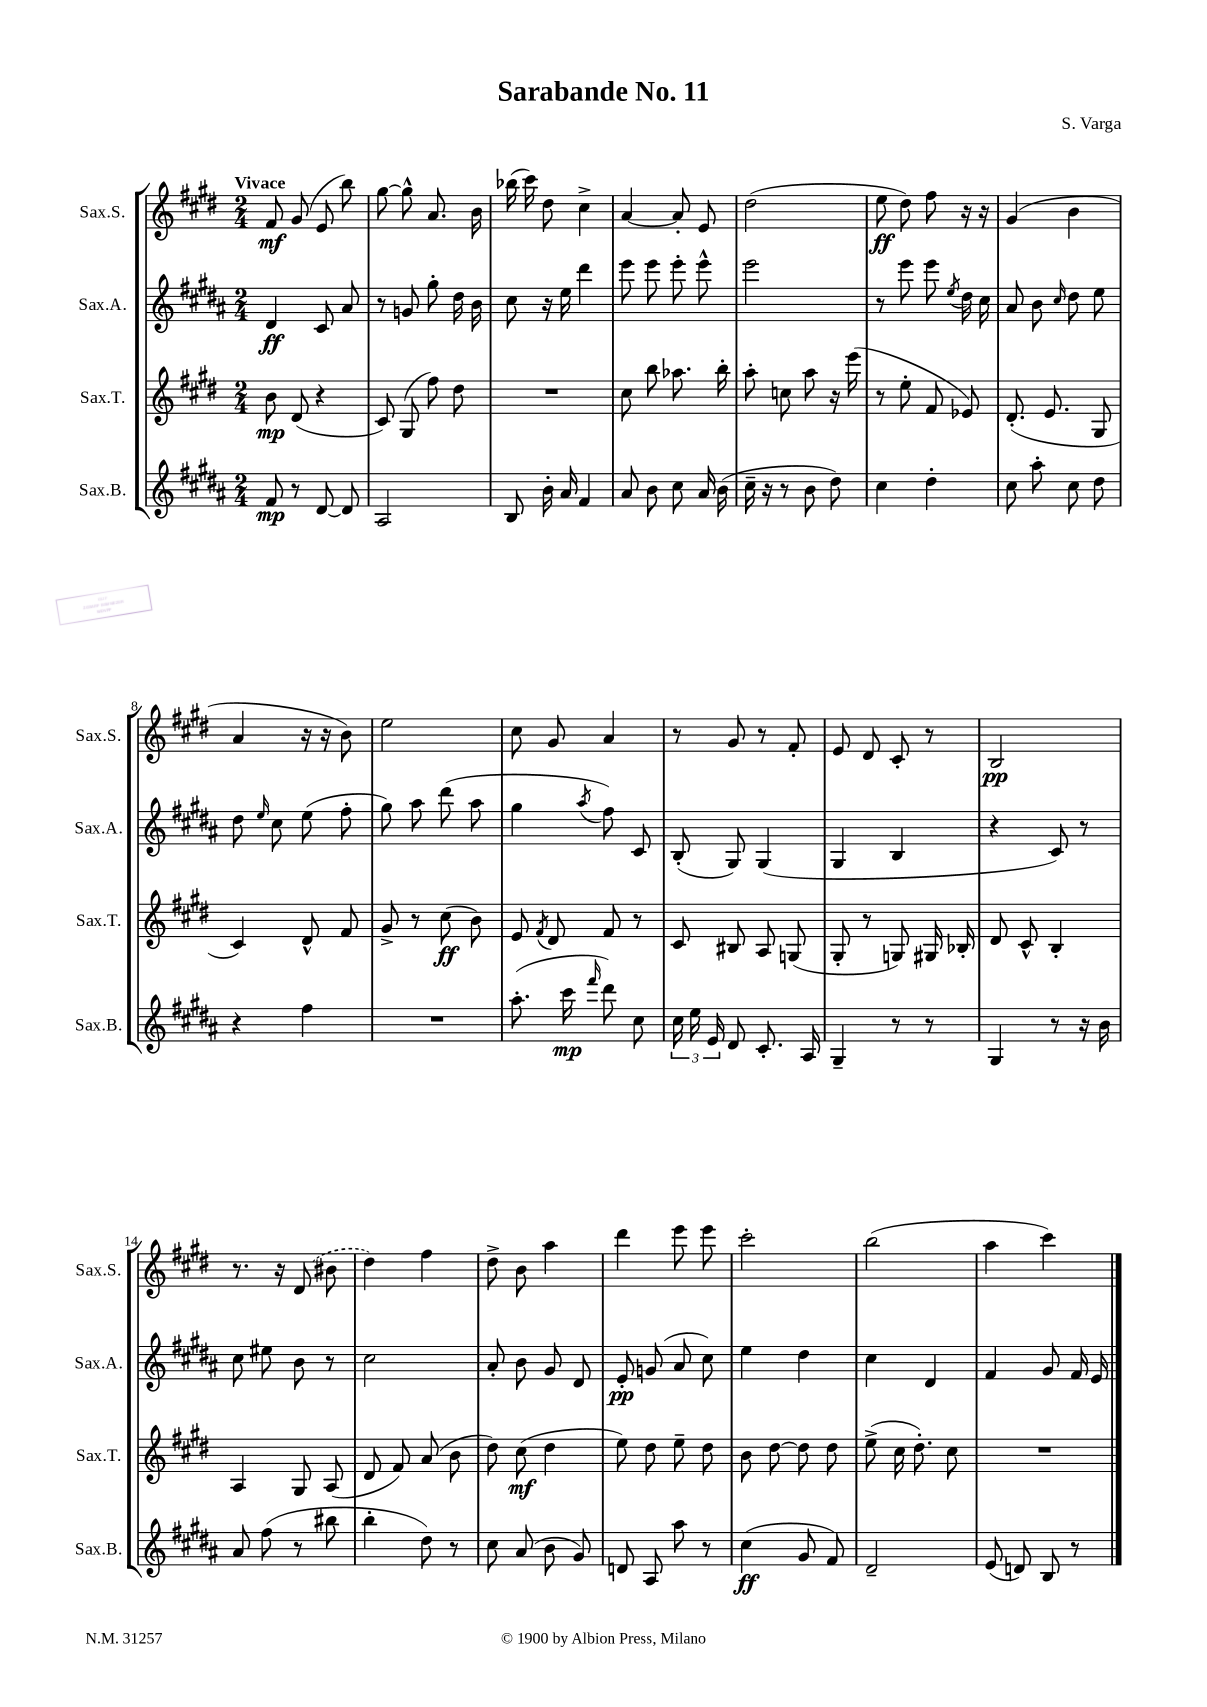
\header { title = "Sarabande No. 11" composer = "S. Varga" }
<<
\new StaffGroup <<
\new Staff = "s0" \with { instrumentName = "Sax.S." shortInstrumentName = "Sax.S." } {
    \clef treble \key e \major \numericTimeSignature \time 2/4 \tempo "Vivace"
    \autoBeamOff fis'8\mf gis'8( e'8 b''8) |
    gis''8~ gis''8-^ a'8. b'16 |
    bes''16( cis'''16) dis''8 cis''4-> |
    a'4~ a'8-. e'8 |
    dis''2( |
    e''8\ff dis''8) fis''8 r16 r16 |
    gis'4( b'4 |
    a'4 r16 r16 b'8) |
    e''2 |
    cis''8 gis'8 a'4 |
    r8 gis'8 r8 fis'8-. |
    e'8 dis'8 cis'8-. r8 |
    b2\pp |
    r8. r16 \once \slurDashed dis'8( bis'8 |
    dis''4) fis''4 |
    dis''8-> b'8 a''4 |
    dis'''4 e'''8 e'''8 |
    cis'''2-. |
    b''2( |
    a''4 cis'''4) \bar "|." |
}
\new Staff = "s1" \with { instrumentName = "Sax.A." shortInstrumentName = "Sax.A." } {
    \clef treble \key b \major \numericTimeSignature \time 2/4
    \autoBeamOff dis'4\ff cis'8 ais'8 |
    r8 g'8 gis''8-. dis''16 b'16 |
    cis''8 r16 e''16 dis'''4 |
    e'''8 e'''8 e'''8-. e'''8-^ |
    e'''2 |
    r8 e'''8 e'''8 \acciaccatura { e''8 } dis''16 cis''16 |
    ais'8 b'8 \grace { cis''16 } dis''8 e''8 |
    dis''8 \grace { e''16 } cis''8 e''8( fis''8-. |
    gis''8) ais''8 dis'''8( ais''8 |
    gis''4 \acciaccatura { ais''8 } fis''8) cis'8 |
    b8-.( gis8) gis4( |
    gis4 b4 |
    r4 cis'8) r8 |
    cis''8 eis''8 b'8 r8 |
    cis''2 |
    ais'8-. b'8 gis'8 dis'8 |
    e'8-.\pp g'8( ais'8 cis''8) |
    e''4 dis''4 |
    cis''4 dis'4 |
    fis'4 gis'8 fis'16 e'16 \bar "|." |
}
\new Staff = "s2" \with { instrumentName = "Sax.T." shortInstrumentName = "Sax.T." } {
    \clef treble \key e \major \numericTimeSignature \time 2/4
    \autoBeamOff b'8\mp dis'8( r4 |
    cis'8) gis8( fis''8) dis''8 |
    R2 |
    cis''8 b''8 aes''8. b''16-. |
    a''8-. c''8 a''8 r16 e'''16( |
    r8 e''8-. fis'8 ees'8) |
    dis'8.-.( e'8. gis8 |
    cis'4) dis'8-^ fis'8 |
    gis'8-> r8 cis''8\ff( b'8) |
    e'8 \acciaccatura { fis'8 } dis'8 fis'8 r8 |
    cis'8 bis8 a8 g8( |
    gis8-. r8 g8) gis16 bes16-. |
    dis'8 cis'8-^ b4-. |
    a4 gis8 a8( |
    dis'8 fis'8) a'8( b'8 |
    dis''8) cis''8\mf( dis''4 |
    e''8) dis''8 e''8-- dis''8 |
    b'8 dis''8~ dis''8 dis''8 |
    e''8->( cis''16 dis''8.-.) cis''8 |
    R2 \bar "|." |
}
\new Staff = "s3" \with { instrumentName = "Sax.B." shortInstrumentName = "Sax.B." } {
    \clef treble \key b \major \numericTimeSignature \time 2/4
    \autoBeamOff fis'8\mp r8 dis'8~ dis'8 |
    ais2 |
    b8 b'16-. ais'16 fis'4 |
    ais'8 b'8 cis''8 ais'16 b'16( |
    cis''16-- r16 r8 b'8 dis''8) |
    cis''4 dis''4-. |
    cis''8 ais''8-. cis''8 dis''8 |
    r4 fis''4 |
    R2 |
    ais''8.-.( cis'''16\mp \grace { fis'''16 } dis'''8) cis''8 |
    \tuplet 3/2 { cis''16 e''16 e'16 } dis'8 cis'8.-. ais16 |
    gis4-- r8 r8 |
    gis4 r8 r16 b'16 |
    ais'8 fis''8( r8 bis''8 |
    b''4-. dis''8) r8 |
    cis''8 ais'8( b'8 gis'8) |
    d'8 ais8 ais''8 r8 |
    cis''4\ff( gis'8 fis'8) |
    dis'2-- |
    e'8( d'8) b8 r8 \bar "|." |
}
>>
>>
